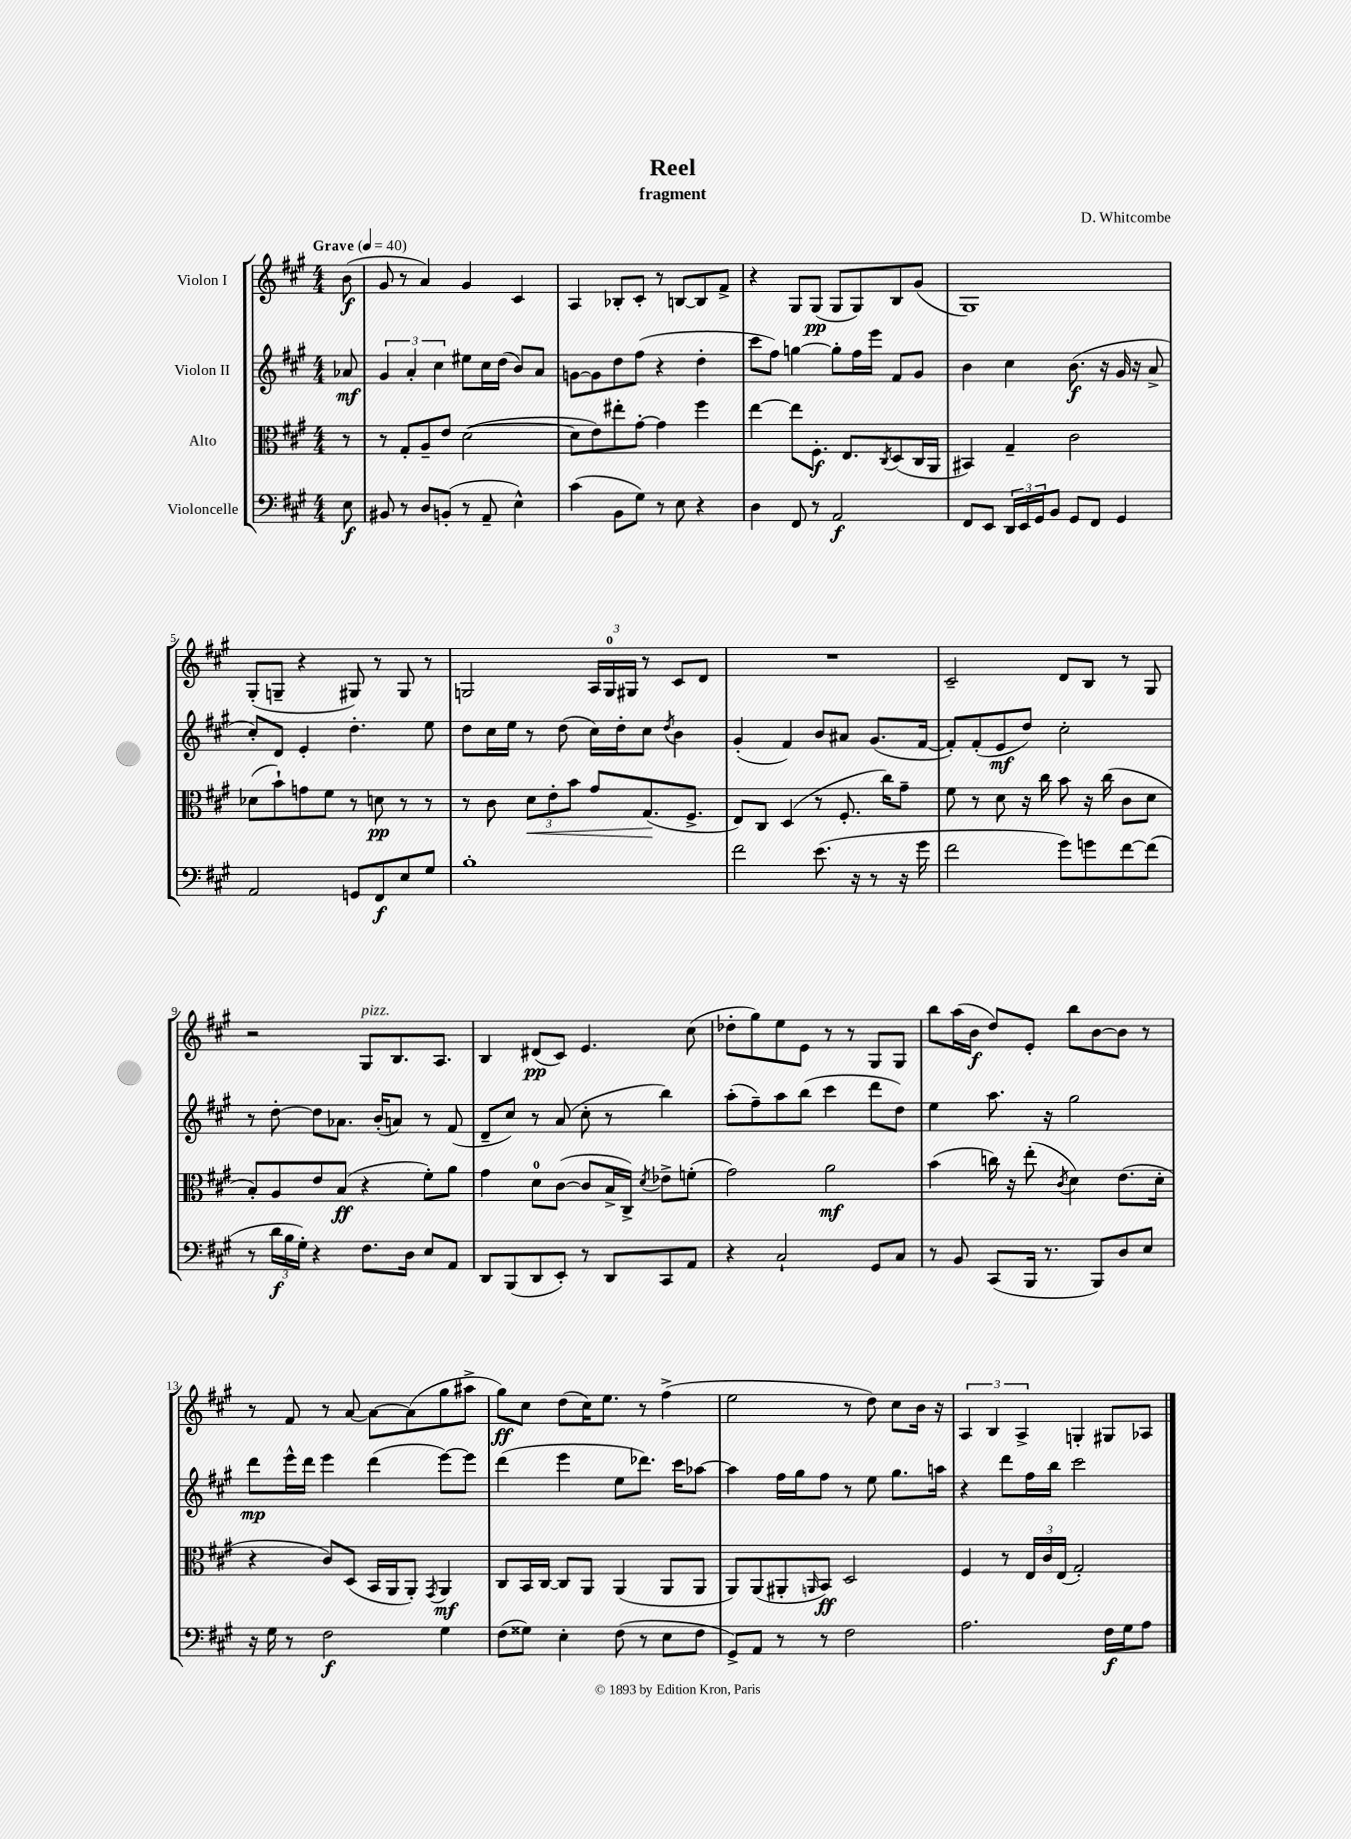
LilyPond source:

\header { title = "Reel" composer = "D. Whitcombe" subtitle = "fragment" }
<<
\new StaffGroup <<
\new Staff = "s0" \with { instrumentName = "Violon I" } {
    \clef treble \key a \major \numericTimeSignature \time 4/4 \partial 8 \tempo "Grave" 4 = 40
    b'8\f( |
    gis'8 r8 a'4) gis'4 cis'4 |
    a4 bes8-. cis'8-. r8 b8~ b8 fis'8-> |
    r4 gis8 gis8\pp( gis8 gis8) b8 gis'8( |
    gis1) |
    gis8-.( g8-- r4 gis8) r8 gis8 r8 |
    g2 \tuplet 3/2 { a16 g16-0 gis16 } r8 cis'8 d'8 |
    R1 |
    cis'2-- d'8 b8 r8 gis8 |
    r2 gis8^\markup { \italic "pizz." } b8. a8. |
    b4 dis'8\pp( cis'8) e'4. cis''8( |
    des''8-. gis''8) e''8 e'8 r8 r8 gis8 gis8 |
    b''8 a''16( b'16\f d''8) e'8-. b''8 b'8~ b'8 r8 |
    r8 fis'8 r8 a'8~ a'8~ a'8( gis''8 ais''8-> |
    gis''8\ff) cis''8 d''8( cis''16) e''8. r8 fis''4->( |
    e''2 r8 d''8) cis''8 b'16 r16 |
    \tuplet 3/2 { a4 b4 a4-> } g4-. gis8 aes8 \bar "|." |
}
\new Staff = "s1" \with { instrumentName = "Violon II" } {
    \clef treble \key a \major \numericTimeSignature \time 4/4 \partial 8
    aes'8\mf |
    \tuplet 3/2 { gis'4 a'4-. cis''4 } eis''8 cis''16 d''16( b'8) a'8 |
    g'8~ g'8 d''8 fis''8( r4 d''4-. |
    cis'''8 fis''8) g''4~ g''8-. fis''16 e'''16 fis'8 gis'8 |
    b'4 cis''4 b'8.\f( r16 gis'16 r16 a'8-> |
    cis''8-.) d'8 e'4-. d''4.-. e''8 |
    d''8 cis''16 e''16 r8 d''8( cis''16) d''16-. cis''8 \acciaccatura { d''8 } b'4 |
    gis'4-.( fis'4) b'8 ais'8 gis'8.( fis'16~ |
    fis'8-.) fis'8-.( e'8\mf d''8) cis''2-. |
    r8 d''8~-. d''8 aes'8. b'16-.( a'8) r8 fis'8( |
    d'8-- cis''8) r8 a'8( cis''8-. r8 b''4) |
    a''8-.( fis''8--) a''8 b''8( cis'''4 d'''8 d''8) |
    e''4 a''8. r16 gis''2 |
    d'''8\mp e'''16-^ d'''16 e'''4 d'''4( e'''8~) e'''8 |
    d'''4( e'''4 e''8 des'''8.) cis'''16 aes''8~ |
    aes''4 fis''16 gis''16 fis''8 r8 e''8 gis''8. a''16 |
    r4 d'''8 fis''16 b''16 cis'''2 \bar "|." |
}
\new Staff = "s2" \with { instrumentName = "Alto" } {
    \clef alto \key a \major \numericTimeSignature \time 4/4 \partial 8
    r8 |
    r8 gis8-. a8-- e'8 d'2~( |
    d'8 e'8) eis''8-. gis'8~-. gis'4 fis''4 |
    e''4~ e''8 fis8.-.\f e8. \acciaccatura { cis8 } d8( cis16 a,16 |
    bis,4) gis4-- cis'2 |
    des'8( b'8-!) g'8 fis'8 r8 d'8\pp r8 r8 |
    r8 cis'8 \tuplet 3/2 { d'8\< e'8-. b'8 } gis'8 gis8.\!( fis8.-> |
    e8) cis8 d4( r8 fis8.-. cis''16) gis'8-- |
    fis'8 r8 d'8 r16 cis''16 b'8 r16 cis''16( cis'8 d'8 |
    b8-.) a8 e'8 b8\ff( r4 fis'8-.) a'8 |
    gis'4 d'8-0 cis'8~( cis'8 b16-> cis16->) \acciaccatura { d'8 } ees'8-> f'8-.( |
    gis'2) a'2\mf |
    b'4( c''16) r16 e''8-.( \acciaccatura { cis'8 } d'4) e'8.( d'16-. |
    r4 cis'8) d8( b,16 a,16 a,8-.) \acciaccatura { gis,8 } a,4\mf |
    cis8 b,16 cis16~ cis8 a,8 a,4( a,8 a,8 |
    a,8) a,8( ais,8-. \grace { a,16 } b,8\ff) d2 |
    fis4 r8 \tuplet 3/2 { e16 cis'16 e16( } gis2-.) \bar "|." |
}
\new Staff = "s3" \with { instrumentName = "Violoncelle" } {
    \clef bass \key a \major \numericTimeSignature \time 4/4 \partial 8
    e8\f |
    bis,8 r8 d8 b,8-.( r8 a,8-- e4-^) |
    cis'4( b,8 gis8) r8 e8 r4 |
    d4 fis,8 r8 a,2\f |
    fis,8 e,8 \tuplet 3/2 { d,16 e,16 gis,16 } b,8 gis,8 fis,8 gis,4 |
    a,2 g,8 fis,8\f e8 gis8 |
    b1-. |
    fis'2 e'8.( r16 r8 r16 gis'16 |
    fis'2 gis'8) g'8 fis'8~ fis'8( |
    r8 \tuplet 3/2 { d'16\f b16 gis16-.) } r4 fis8. d16 e8 a,8 |
    d,8 b,,8( d,8 e,8-.) r8 d,8 cis,8 a,8 |
    r4 cis2-! gis,8 cis8 |
    r8 b,8 cis,8( b,,16 r8. b,,8) d8 e8 |
    r16 gis16 r8 fis2\f gis4 |
    fis8( gisis8) e4-. fis8( r8 e8 fis8 |
    gis,8->) a,8 r8 r8 fis2 |
    a2. fis16\f gis16 a8 \bar "|." |
}
>>
>>
